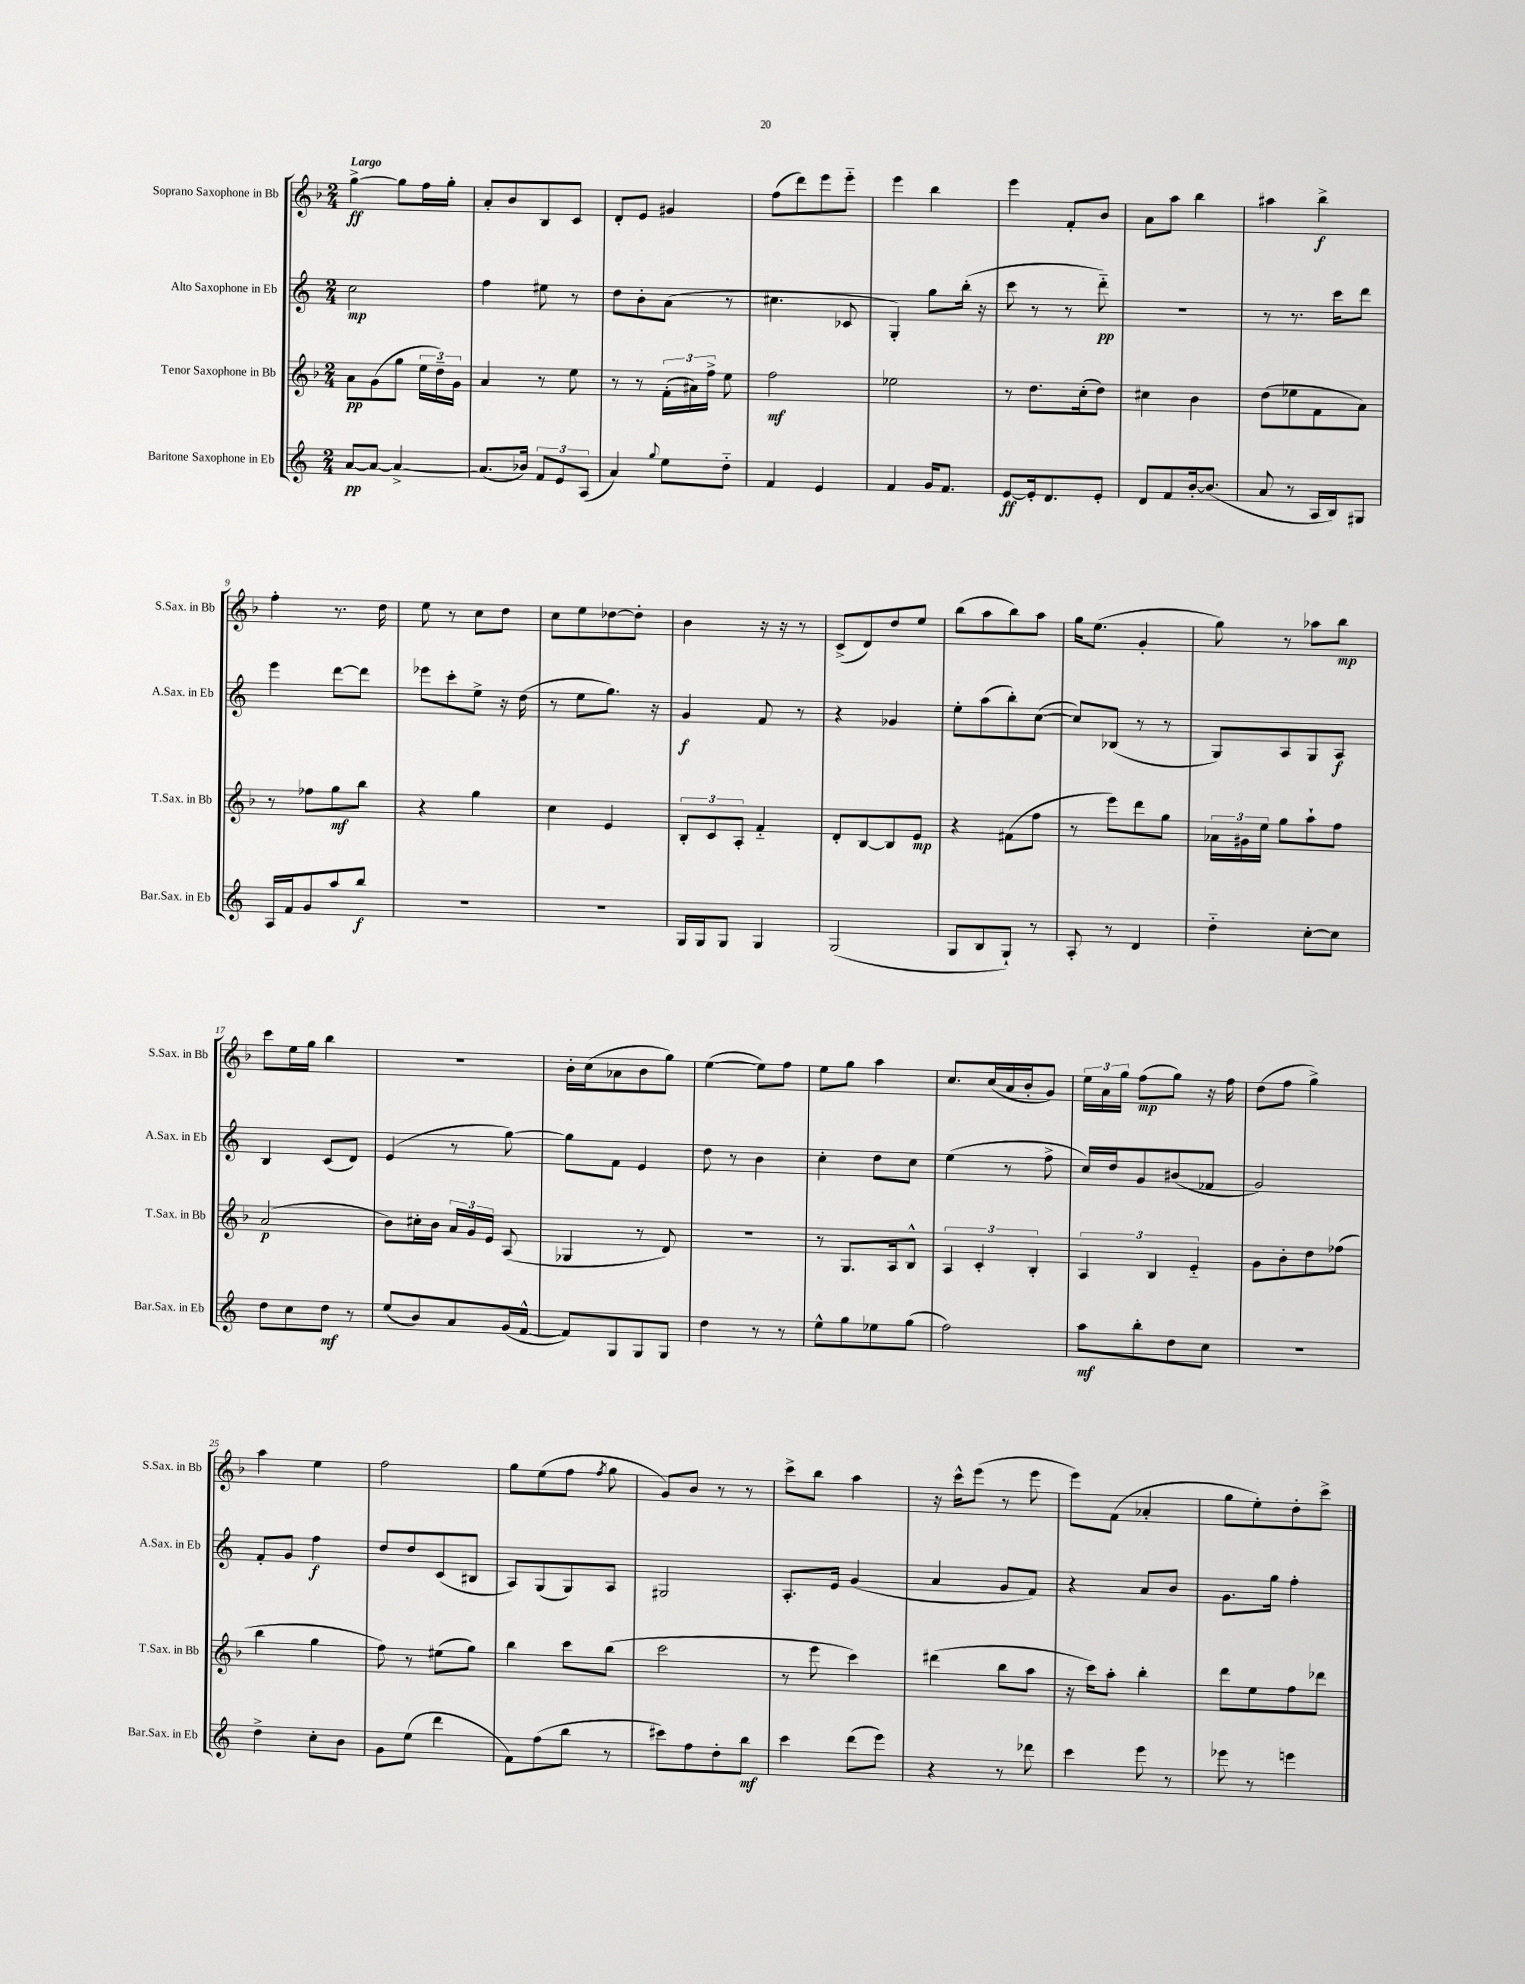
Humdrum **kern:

**kern	**kern	**kern	**kern
*staff4	*staff3	*staff2	*staff1
*clefG2	*clefG2	*clefG2	*clefG2
*k[]	*k[b-]	*k[]	*k[b-]
*M2/4	*M2/4	*M2/4	*M2/4
[8a/L	8a\L	2cc\	[4gg^\
8a/_J	(8g\	.	.
4a^/_	8gg\J	.	8gg\]L
.	24ee\LL	.	16ff\L
.	24dd~\)	.	.
.	.	.	16gg'\JJ
.	24g\JJ	.	.
=	=	=	=
(8.a/]L	4a/	4ff\	8a'/L
.	.	.	8b-/
16b-/Jk)	.	.	.
12f/L	8r	8ee#\	8B-/
12e/	.	.	.
.	8ee\	8r	8c/J
(12A/J	.	.	.
=	=	=	=
4a/)	8r	8dd\L	8d'/L
.	8r	8b'\	8e/J
8qqgg/	.	.	.
8ee\L	(24f'\LL	(8a\J	4g#/
.	24a#\)	.	.
.	24ff^\JJ	.	.
8dd'~\J	8ee\	8r	.
=	=	=	=
4f/	2ff\	4.cc#\	(8ff\L
.	.	.	8ddd\)
4e/	.	.	8eee\
.	.	8c-/	8eee'~\J
=	=	=	=
4f/	2ee-\	4G'/)	4eee\
16g/LK	.	8gg\L	4bb-\
8.f/J	.	.	.
.	.	(16bb'\Jk	.
.	.	16r	.
=	=	=	=
[8e/L	8r	8ccc\	4eee\
16e'/]k	8.dd\L	8r	.
8.d/	.	.	.
.	.	8r	8f'/L
.	(16cc'\k	.	.
8e'/J	8dd\J)	8ddd'~\)	8b-/J
=	=	=	=
8d/L	4cc#\	2r	8a\L
8f/	.	.	8aa\J
[16b'/k	4b-\	.	4bb-\
(8.b/]J	.	.	.
=	=	=	=
8a/	(8dd\L	8r	4aa#\
8r	8ee-\	8.r	.
16A/LL	8f\	.	4bb-^\
16B/J)	.	16ccc\LK	.
8G#/J	8a\J)	8ddd\J	.
=	=	=	=
16A/LL	8r	4eee\	4ff'\
16f/J	.	.	.
8g/	8ff-\L	.	.
8aa/	8gg\	[8ddd\L	8.r
8bb/J	8bb-\J	8ddd\]J	.
.	.	.	16dd\
=	=	=	=
2r	4r	8eee-\L	8ee\
.	.	8ccc'\	8r
.	4gg\	8ee^\J	8cc\L
.	.	16r	8dd\J
.	.	(16dd\	.
=	=	=	=
2r	4cc\	8r	8cc\L
.	.	8ee\L	8ee\
.	4e/	8.gg\J)	[8dd-\
.	.	.	8dd-'\]J
.	.	16r	.
=	=	=	=
16G/LL	12B-'/L	4g/	4b-\
16G/J	.	.	.
.	12c/	.	.
8G/J	.	.	.
.	12A'/J	.	.
4G/	4f'~/	8f/	16r
.	.	.	16r
.	.	8r	8r
=	=	=	=
(2G/	8d'/L	4r	(8c^/L
.	[8B-/	.	8d/)
.	8B-/]	4g-/	8dd/
.	8e/J	.	8ee/J
=	=	=	=
8G/L	4r	8ee'\L	(8bb-\L
8B/	.	(8aa\	8aa\
8G`/J)	(8f#\L	8bb'\)	8bb-\)
8r	8ff\J	([8cc\J	8aa\J
=	=	=	=
8A'/	8r	8cc/]L)	16gg\LK
.	.	.	(8.ee\J
8r	8eee\L)	(8B-/J	.
4d/	8ddd\	8r	4g'/
.	8gg\J	8r	.
=	=	=	=
4dd'~\	24a-\LL	8G/L)	8gg\)
.	24g#\	.	.
.	24ee\JJ	.	.
.	8gg\L	8A/	8r
[8cc'\L	8aa`\	8G/	8aa-\L
8cc\]J	8ff\J	8A/J	8bb-\J
=	=	=	=
8dd\L	(2a/	4B/	8ccc\L
8cc\	.	.	16ee\L
.	.	.	16gg\JJ
8dd\J	.	(8c/L	4bb-\
8r	.	8d/J)	.
=	=	=	=
(8ee/L	8b-\L)	(4e/	2r
8b/)	16cc#'\L	.	.
.	16b-\JJ	.	.
8a/	24a/LL	8r	.
.	24g/	.	.
.	24e/JJ	.	.
(16g/L	(8A/	[8gg\)	.
[16f^^/JJ	.	.	.
=	=	=	=
8f/]L)	4G-/	8gg\]L	16b-'\LL
.	.	.	(16cc\J
8G/	.	8f\J	8a-\
8G/	8r	4e/	8b-\
8G/J	8d/)	.	8gg\J)
=	=	=	=
4dd\	2r	8dd\	([4ee\
.	.	8r	.
8r	.	4b\	8ee\]L)
8r	.	.	8ff\J
=	=	=	=
8ee^^\L	8r	4cc'\	8ee\L
8gg\	8.G/L	.	8gg\J
8ee-\	.	8dd\L	4aa\
.	16A/k	.	.
(8gg\J	8B-^^/J	8cc\J	.
=	=	=	=
2ff\)	6A/	(4ee\	8.cc/L
.	6c'/	.	.
.	.	.	(16cc/L
.	.	8r	16a/
.	.	.	16b-'/J
.	6B-'/	.	.
.	.	8ff^\	8g/J)
=	=	=	=
8aa\L	6A/	16cc/LL)	24ee\LL
.	.	.	24a\
.	.	16dd/J	.
.	.	.	24gg\JJ
8bb'\	.	8g/	(8ff\L
.	6B-/	.	.
8dd\	.	(8b#/	8gg\J)
.	6e'~/	.	.
8cc\J	.	8f-/J	16r
.	.	.	16ff\
=	=	=	=
2r	8g\L	2g/)	(8dd\L
.	8b-'\	.	8ff\J
.	8dd\	.	4gg^\)
.	(8ff-\J	.	.
=	=	=	=
4dd^\	4bb-\	8f'/L	4aa\
.	.	8g/J	.
8cc'\L	4gg\	4ff\	4ee\
8b\J	.	.	.
=	=	=	=
8g\L	8ff\)	8dd/L	2ff\
(8ee\J	8r	8dd/	.
4ddd\	(8ee#\L	(8c/	.
.	8gg\J)	8B#/J	.
=	=	=	=
8f\L)	4bb-\	8A/L)	8gg\L
(8ff\	.	(8G/	(8ee\
8bb\J	8ccc\L	8G/)	8ff\J
.	.	.	8qff/
8r	(8bb-\J	8A/J	8gg\
=	=	=	=
8ccc#\L)	2ccc\	2G#/	8g/L)
8ff\	.	.	8b-/J
8dd'\	.	.	8r
8bb\J	.	.	8r
=	=	=	=
4ccc\	8r	8.A'/L	8ccc^\L
.	8eee\	.	8bb-\J
.	.	16e/Jk	.
(8ddd\L	4ccc\)	(4g/	4aa\
8eee\J)	.	.	.
=	=	=	=
4r	(4ddd#\	4a/	16r
.	.	.	16ccc^^\LK
.	.	.	(8eee\J
8r	8bb-\L	8g/L	8r
8ddd-\	8aa\J	8f/J)	8eee\
=	=	=	=
4ccc\	16r	4r	8eee\L)
.	16ccc\LK)	.	.
.	8aa'\J	.	(8f\J
8eee\	4bb-'\	8a/L	4a-'/
8r	.	8b/J	.
=	=	=	=
8eee-\	8ddd\L	8.g\L	8gg\L
8r	8ee\	.	8ee'\)
.	.	16gg\Jk	.
4eee\	8ff\	4ff'\	8dd'\
.	8ddd-\J	.	8ccc^\J
==	==	==	==
*-	*-	*-	*-
